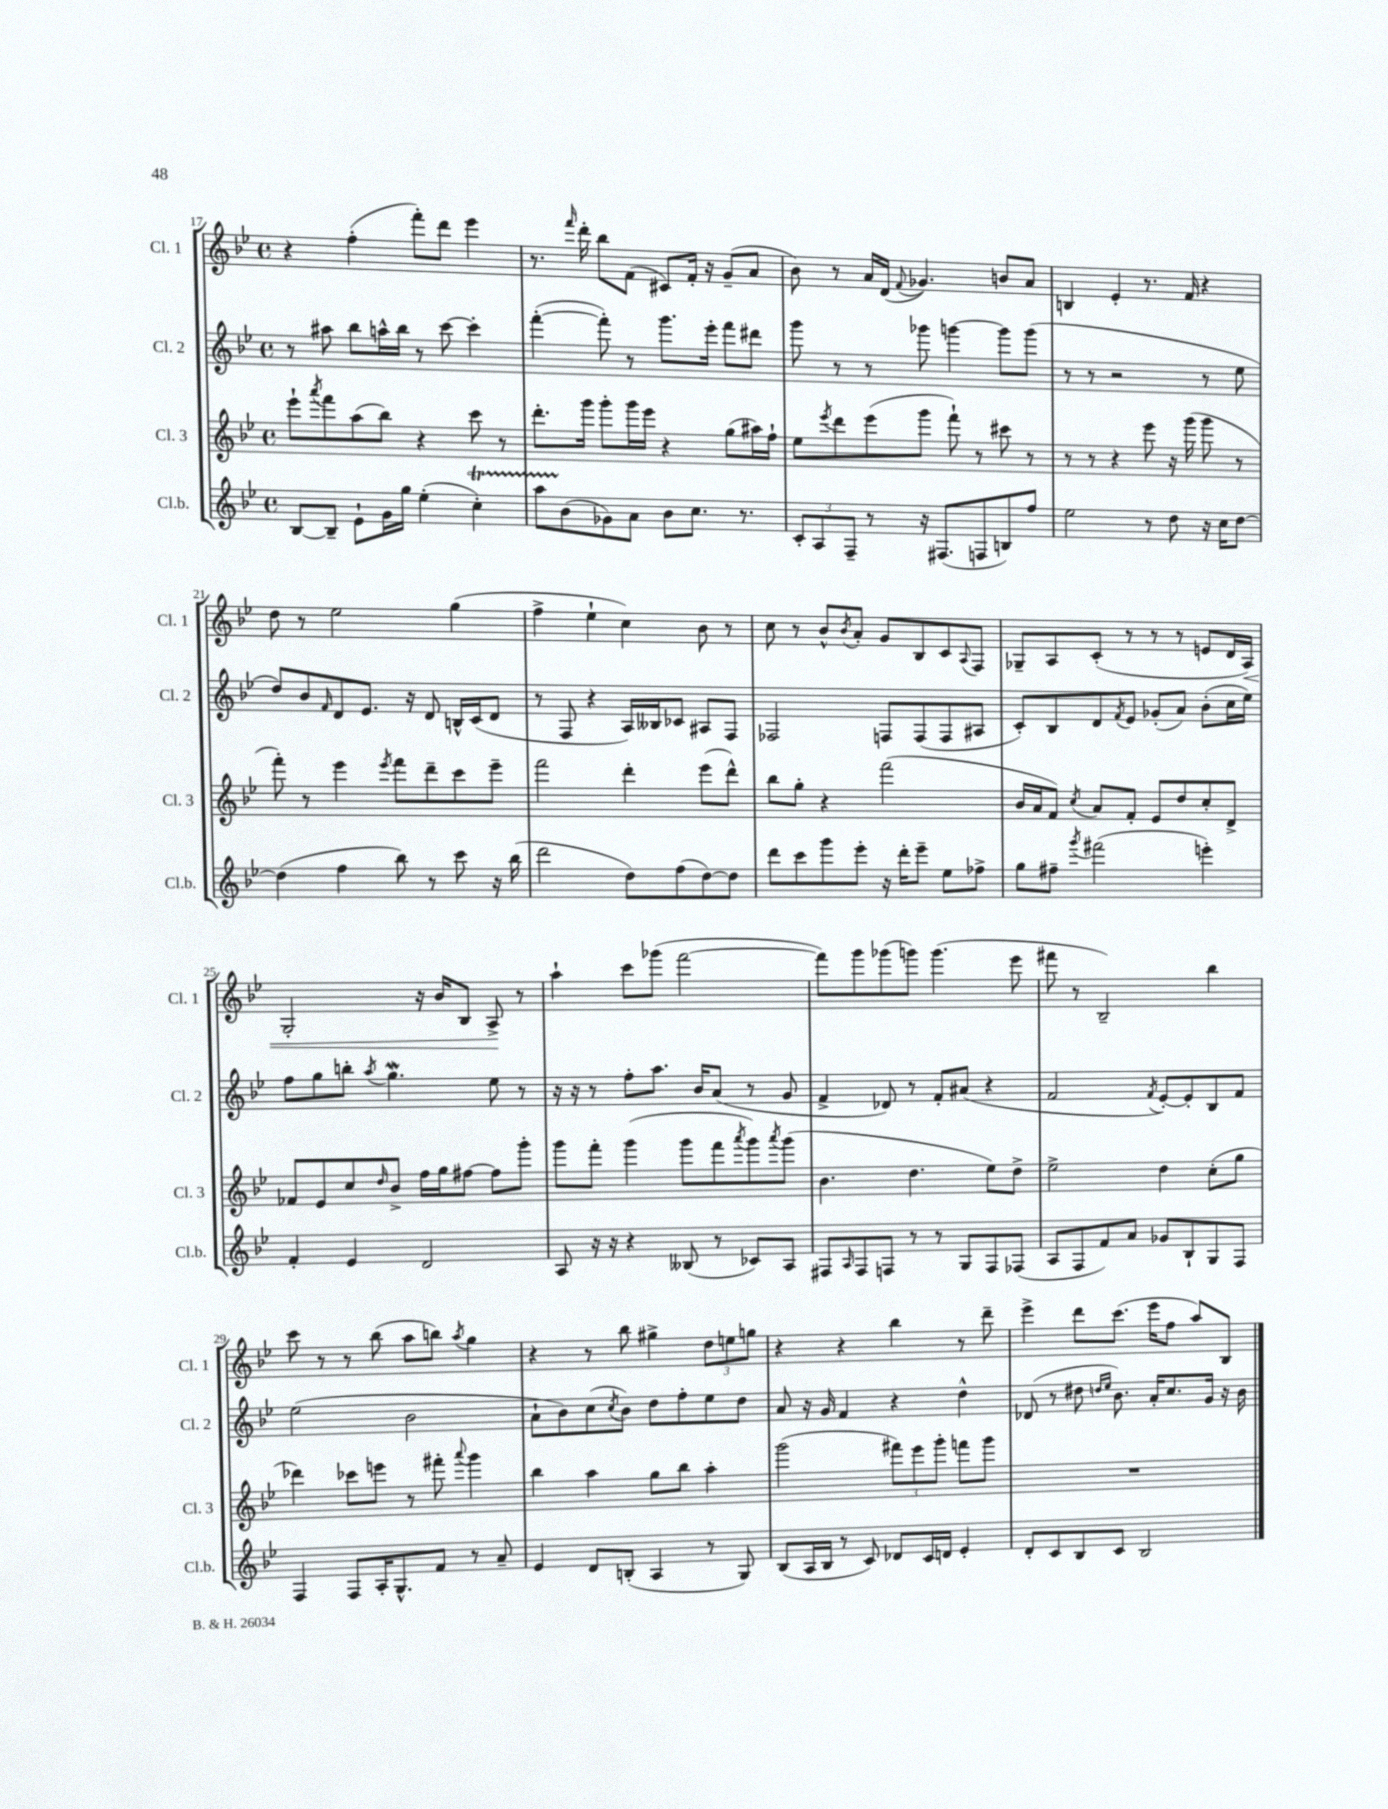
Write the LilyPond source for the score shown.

<<
\new StaffGroup <<
\new Staff = "s0" \with { instrumentName = "Cl. 1" shortInstrumentName = "Cl. 1" } {
    \clef treble \key bes \major \defaultTimeSignature \time 4/4
    r4 f''4-.( f'''8-.) d'''8 ees'''4 |
    r8. \grace { f'''16 } d'''16-. bes''8 f'8( cis'8) f'16-. r16 g'8--( a'8 |
    bes'8) r8 a'16 d'16( \appoggiatura { f'8 } ges'4.) b'8 a'8 |
    b4 ees'4-. r8. f'16 r4 |
    d''8 r8 ees''2 g''4( |
    f''4-> ees''4-! c''4) bes'8 r8 |
    c''8 r8 bes'8-^ \acciaccatura { bes'8 } a'8-. g'8 bes8 c'8 \appoggiatura { a8 } f8 |
    ges8-- a8 c'8-.( r8 r8 r8 e'8 d'16 a16\<) |
    g2-. r16 bes'16 bes8 a8->\! r8 |
    a''4-! c'''8 ges'''8( f'''2~ |
    f'''8) g'''8 ges'''8( g'''8) g'''4.( ees'''8 |
    fis'''8 r8 bes2--) bes''4 |
    c'''8 r8 r8 bes''8( a''8 b''8) \acciaccatura { a''8 } g''4 |
    r4 r8 bes''8 gis''4-> \tuplet 3/2 { d''8 e''8 g''8 } |
    r4 r4 bes''4 r8 d'''8-- |
    ees'''4-> d'''8 c'''8.( ees'''16 f''8 a''8) bes8 \bar "|." |
}
\new Staff = "s1" \with { instrumentName = "Cl. 2" shortInstrumentName = "Cl. 2" } {
    \clef treble \key bes \major \defaultTimeSignature \time 4/4
    r8 ais''8 bes''8 a''16-^ bes''16 r8 c'''8~ c'''4-. |
    f'''4~-.( f'''8-.) r8 g'''8. ees'''16-. f'''8 dis'''8 |
    g'''8 r8 r8 ges'''8 g'''4~ g'''8 g'''8( |
    r8 r8 r2 r8 ees''8 |
    d''8) bes'8 \grace { f'16 } d'8 ees'8. r16 d'8 b16-^ c'16( d'8 |
    r8 f8 r4 a16) beses16 ces'8 ais8 f8 |
    fes2 f8 f8( f8 ais8 |
    c'8-.) bes8 d'8 \acciaccatura { f'8 } ees'8 ges'8-.( a'8) bes'8-.( c''16 ees''16) |
    f''8 g''8 b''8-. \acciaccatura { a''8 } g''4.\mordent ees''8 r8 |
    r16 r16 r8 f''8-. a''8. bes'16 a'8( r8 g'8 |
    f'4-> des'8) r8 f'8-. ais'8( r4 |
    f'2 \acciaccatura { f'8 } ees'8~-.) ees'8-. bes8 f'8 |
    ees''2( bes'2 |
    a'8-! bes'8) c''8( \acciaccatura { c''8 } bes'8) d''8 f''8-. ees''8 d''8 |
    a'8 r16 g'16 f'4 r4 d''4-^ |
    des'8( r8 dis''8 \grace { d''16 ees''16 } bes'8.) a'16-. c''8. g'16 r16 bes'16 \bar "|." |
}
\new Staff = "s2" \with { instrumentName = "Cl. 3" shortInstrumentName = "Cl. 3" } {
    \clef treble \key bes \major \defaultTimeSignature \time 4/4
    ees'''8-! \acciaccatura { a'''8 } f'''8 a''8( bes''8) r4 c'''8 r8 |
    d'''8.-. g'''16 g'''8-. g'''16 ees'''16 r4 g''8( ais''16) f''16-! |
    ees''8 \acciaccatura { ees'''8 } d'''8 ees'''8( g'''8 f'''8-!) r8 cis'''8 r8 |
    r8 r8 r4 ees'''8 r16 g'''16( g'''8 r8 |
    f'''8-.) r8 ees'''4 \acciaccatura { ees'''8 } f'''8 d'''8-- c'''8 ees'''8-- |
    f'''2 d'''4-. ees'''8( d'''8-^) |
    bes''8 g''8-. r4 f'''2( |
    bes'16 a'16 f'8) \acciaccatura { c''8 } a'8 f'8-. ees'8 d''8 c''8-. d'8-> |
    fes'8 ees'8 c''8 \grace { d''16 } bes'8-> f''16 g''16 fis''8~ fis''8 g'''8-. |
    g'''8 f'''8-. g'''4( g'''8 f'''8 \acciaccatura { a'''8 } g'''8) \acciaccatura { a'''8 } g'''8( |
    bes'4. d''4. ees''8) d''8-> |
    ees''2-> d''4 c''8-.( g''8 |
    des'''4) ces'''8 e'''8 r8 fis'''8-. \appoggiatura { a'''8 } g'''4 |
    bes''4 a''4 g''8 bes''8 a''4-. |
    g'''2( \tuplet 3/2 { fis'''8) ees'''8 g'''8-. } f'''8 g'''8 |
    R1 \bar "|." |
}
\new Staff = "s3" \with { instrumentName = "Cl.b." shortInstrumentName = "Cl.b." } {
    \clef treble \key bes \major \defaultTimeSignature \time 4/4
    bes8~ bes8-- ees'8-! g'16 g''16 ees''4-.( c''4-.\startTrillSpan) |
    a''8 bes'8\stopTrillSpan( ges'8) a'8 bes'8 c''8. r8. |
    \tuplet 3/2 { c'8-. a8 f8-- } r8 r16 fis8.( f8 b8) f''8 |
    ees''2 r8 d''8 r16 c''16 d''8~ |
    d''4( f''4 bes''8) r8 c'''8 r16 bes''16( |
    d'''2 d''8) f''8( d''8~) d''8 |
    d'''8 c'''8 g'''8 ees'''8-. r16 d'''16-. ees'''8-- ees''8 fes''8-> |
    g''8 fis''8-- \acciaccatura { g'''8 } fis'''2( e'''4-.) |
    f'4-. ees'4 d'2 |
    a8 r16 r16 r4 beses8( r8 ces'8) a8 |
    fis8 \grace { a16 } fis8 f8 r8 r8 g8 f8 fes8( |
    a8 f8 f'8) a'8 ges'8 bes8-! g8 f8 |
    f4 f8 a16-. g8.-^ f'8 r8 a'8-- |
    ees'4 d'8 b8-.( a4 r8 g8) |
    bes8( a16 bes16 r8 c'8) des'8 c'16 d'16 ees'4-. |
    d'8-. c'8 bes8 c'8 bes2 \bar "|." |
}
>>
>>
\layout { \context { \Score currentBarNumber = #17 } }
